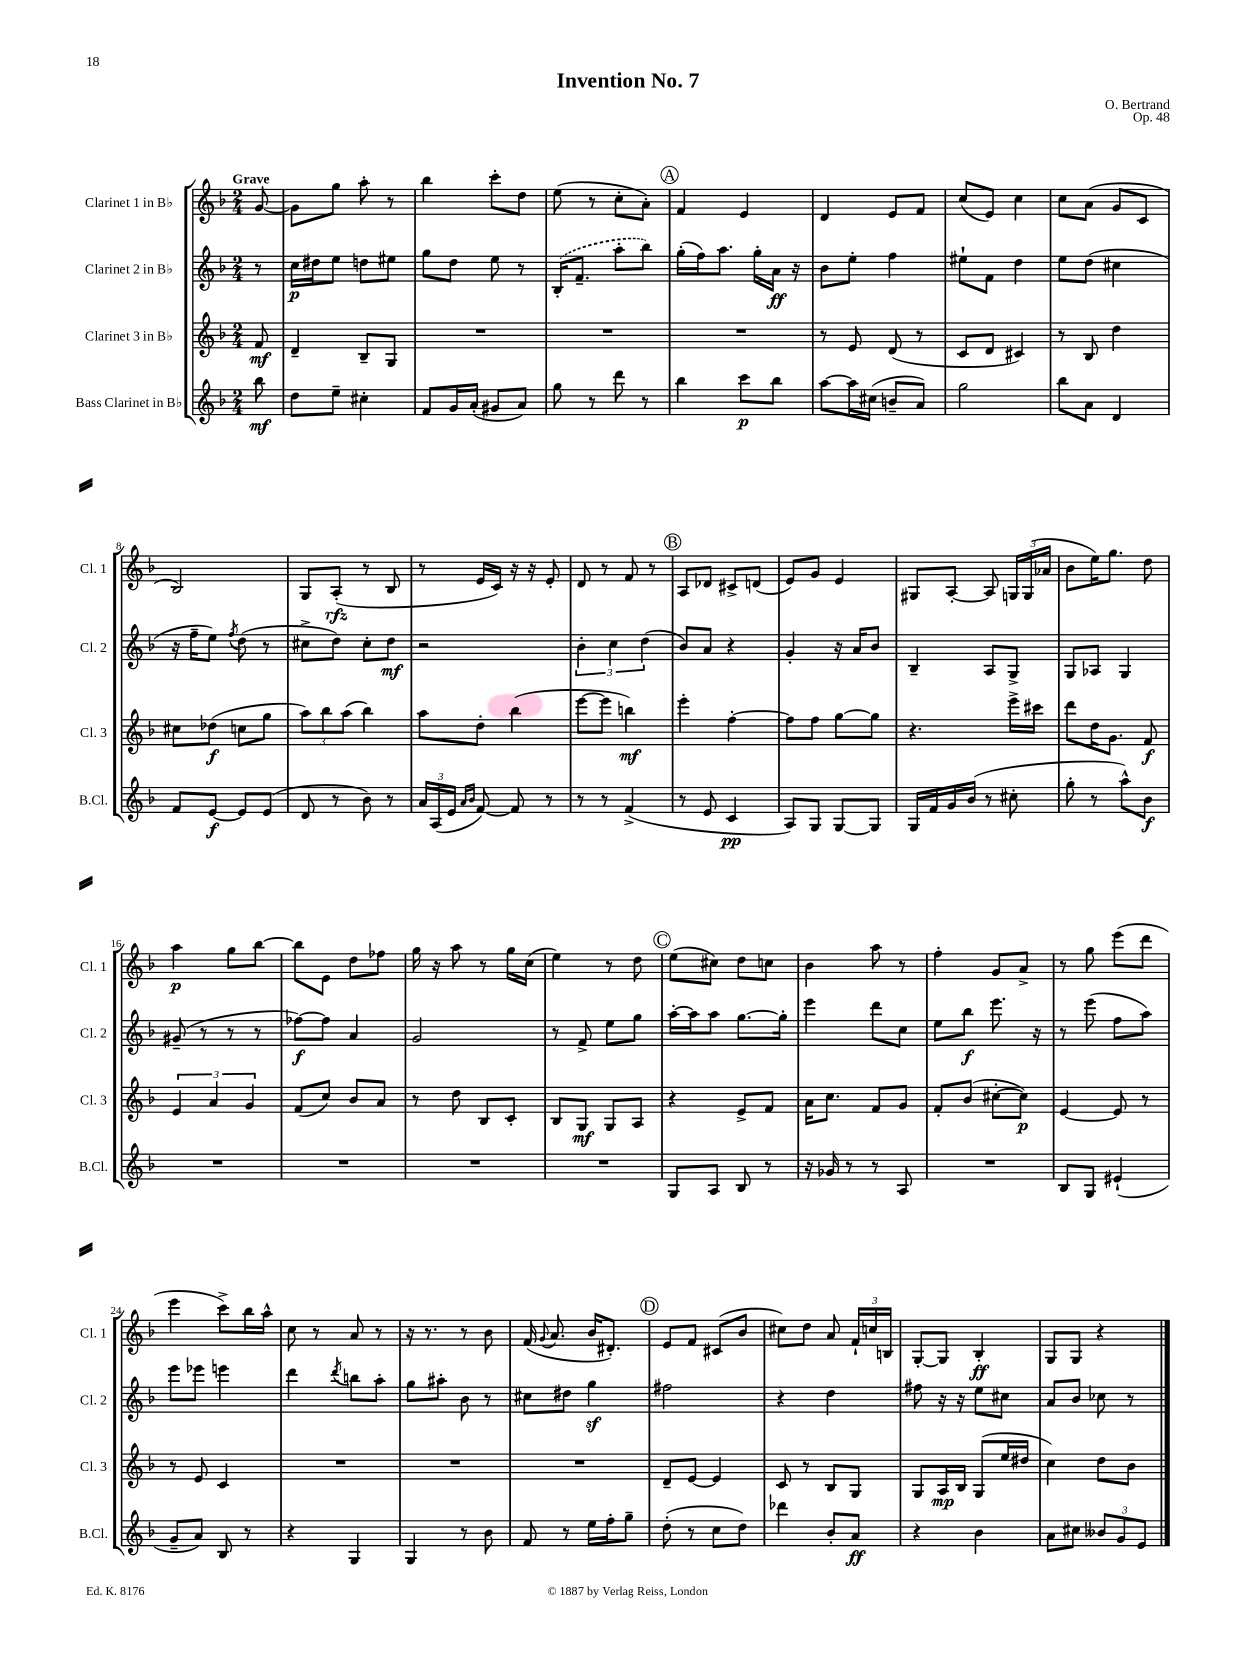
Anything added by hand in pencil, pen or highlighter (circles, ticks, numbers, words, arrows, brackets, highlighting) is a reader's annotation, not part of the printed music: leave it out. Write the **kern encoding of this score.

**kern	**dynam	**kern	**dynam	**kern	**dynam	**kern	**dynam
*part4	*part4	*part3	*part3	*part2	*part2	*part1	*part1
*staff4	*staff4	*staff3	*staff3	*staff2	*staff2	*staff1	*staff1
*I"Bass Clarinet in B♭	*	*I"Clarinet 3 in B♭	*	*I"Clarinet 2 in B♭	*	*I"Clarinet 1 in B♭	*
*I'B.Cl.	*	*I'Cl. 3	*	*I'Cl. 2	*	*I'Cl. 1	*
*clefG2	*	*clefG2	*	*clefG2	*	*clefG2	*
*k[b-]	*	*k[b-]	*	*k[b-]	*	*k[b-]	*
*M2/4	*	*M2/4	*	*M2/4	*	*M2/4	*
=	=	=	=	=	=	=	=
!	!	!	!	!	!	!LO:TX:a:B:t=Grave	!
8bb-\	mf	8f/	mf	8r	.	[8g/	.
=1	=1	=1	=1	=1	=1	=1	=1
8dd\L	.	4d~/	.	16cc\LL	p	8g\L]	.
.	.	.	.	16dd#X\J	.	.	.
8ee~\J	.	.	.	8ee\J	.	8gg\J	.
4cc#X'\	.	8B-~/L	.	8ddn\L	.	8aa'\	.
.	.	8G/J	.	8ee#X\J	.	8r	.
=2	=2	=2	=2	=2	=2	=2	=2
8f/L	.	2r	.	8gg\L	.	4bb-\	.
16g/L	.	.	.	8dd\J	.	.	.
(16a'/JJ	.	.	.	.	.	.	.
8g#X/L	.	.	.	8ee\	.	8ccc'\L	.
8a/J)	.	.	.	8r	.	8dd\J	.
=3	=3	=3	=3	=3	=3	=3	=3
8gg\	.	2r	.	(16B-'/KL	.	(8ee\	.
.	.	.	.	8.f~/J	.	.	.
8r	.	.	.	.	.	8r	.
8ddd\	.	.	.	8aa'\L	.	8cc'\L	.
8r	.	.	.	8bb-\J)	.	8a'\J)	.
!!LO:REH:place=s1:t=A
=4	=4	=4	=4	=4	=4	=4	=4
4bb-\	.	2r	.	(16gg'\LL	.	4f/	.
.	.	.	.	16ff\J)	.	.	.
.	.	.	.	8.aa\J	.	.	.
8ccc\L	p	.	.	.	.	4e/	.
.	.	.	.	16gg'\LL	.	.	.
8bb-\J	.	.	.	16a\JJ	ff	.	.
.	.	.	.	16r	.	.	.
=5	=5	=5	=5	=5	=5	=5	=5
[8aa\L	.	8r	.	8b-\L	.	4d/	.
16aa\L]	.	8e/	.	8ee'\J	.	.	.
(16cc#X\JJ	.	.	.	.	.	.	.
8bn~/L	.	(8d/	.	4ff\	.	8e/L	.
8a/J)	.	8r	.	.	.	8f/J	.
=6	=6	=6	=6	=6	=6	=6	=6
2gg\	.	8c/L	.	8ee#X`\L	.	(8cc/L	.
.	.	8d/J	.	8f\J	.	8e/J)	.
.	.	4c#X/)	.	4dd\	.	4cc\	.
=7	=7	=7	=7	=7	=7	=7	=7
8bb-\L	.	8r	.	8ee\L	.	8cc\L	.
8a\J	.	8B-/	.	(8dd\J	.	(8a\J	.
4d/	.	4dd\	.	4cc#X\	.	8g/L	.
.	.	.	.	.	.	8c/J	.
!!LO:LB:g=z
=8	=8	=8	=8	=8	=8	=8	=8
8f/L	.	8cc#X\L	.	16r	.	2B-/)	.
.	.	.	.	16ff~\KL	.	.	.
[8e/J	f	(8dd-X\J	f	8ee\J)	.	.	.
.	.	.	.	8qff/	.	.	.
8e/L]	.	8ccn\L	.	(8dd\	.	.	.
(8e/J	.	8gg\J	.	8r	.	.	.
=9	=9	=9	=9	=9	=9	=9	=9
8d/	.	12aa\L)	.	8cc#X^\L	.	8G/L	.
.	.	12bb-\	.	.	.	.	.
8r	.	.	.	8dd\J)	.	(8A'/J	rfz
.	.	(12aa\J	.	.	.	.	.
8b-\)	.	4bb-\)	.	8cc#'\L	.	8r	.
8r	.	.	.	8dd\J	mf	8B-/	.
=10	=10	=10	=10	=10	=10	=10	=10
24a/LL	.	8aa\L	.	2r	.	8r	.
(24A/	.	.	.	.	.	.	.
24e/JJ	.	.	.	.	.	.	.
16qqa/LL	.	.	.	.	.	.	.
16qqb-/JJ	.	.	.	.	.	.	.
[8f/)	.	8dd'\J	.	.	.	16e/LL	.
.	.	.	.	.	.	16c/JJ)	.
8f/]	.	(4bb-\	.	.	.	16r	.
.	.	.	.	.	.	16r	.
8r	.	.	.	.	.	8e'/	.
=11	=11	=11	=11	=11	=11	=11	=11
8r	.	[8eee\L	.	6b-'\	.	8d/	.
8r	.	8eee\J]	.	.	.	8r	.
.	.	.	.	6cc\	.	.	.
(4f^/	.	4bbn\)	mf	.	.	8f/	.
.	.	.	.	(6dd\	.	.	.
.	.	.	.	.	.	8r	.
!!LO:REH:place=s1:t=B
=12	=12	=12	=12	=12	=12	=12	=12
8r	.	4eee'\	.	8b-/L)	.	8A/L	.
8e/	.	.	.	8a/J	.	8d-X/J	.
4c/	pp	[4ff'\	.	4r	.	8c#X^/L	.
.	.	.	.	.	.	(8dn/J	.
=13	=13	=13	=13	=13	=13	=13	=13
8A/L)	.	8ff\L]	.	4g'/	.	8e/L)	.
8G/J	.	8ff\J	.	.	.	8g/J	.
[8G/L	.	[8gg\L	.	16r	.	4e/	.
.	.	.	.	16a/KL	.	.	.
8G/J]	.	8gg\J]	.	8b-/J	.	.	.
=14	=14	=14	=14	=14	=14	=14	=14
16G/LL	.	4.r	.	4B-~/	.	8G#X/L	.
16f/	.	.	.	.	.	.	.
16g/	.	.	.	.	.	[8A'/J	.
(16b-/JJ	.	.	.	.	.	.	.
8r	.	.	.	8A/L	.	8A/]	.
8cc#X'\	.	16eee^\LL	.	8G^/J	.	24Gn/LL	.
.	.	.	.	.	.	(24G/	.
.	.	16ccc#X\JJ	.	.	.	.	.
.	.	.	.	.	.	24a-X/JJ	.
=15	=15	=15	=15	=15	=15	=15	=15
8gg'\	.	8ddd\L	.	8G/L	.	8b-\L	.
8r	.	16dd\K	.	8A-X/J	.	16ee\K)	.
.	.	8.g\J	.	.	.	8.gg\J	.
8aa^^\L)	.	.	.	4G/	.	.	.
8b-\J	f	8f/	f	.	.	8dd\	.
!!LO:LB:g=z
=16	=16	=16	=16	=16	=16	=16	=16
2r	.	6e/	.	(8g#X~/	.	4aa\	p
.	.	.	.	8r	.	.	.
.	.	6a/	.	.	.	.	.
.	.	.	.	8r	.	8gg\L	.
.	.	6g/	.	.	.	.	.
.	.	.	.	8r	.	[8bb-\J	.
=17	=17	=17	=17	=17	=17	=17	=17
2r	.	(8f/L	.	[8ff-X\L)	f	8bb-\L]	.
.	.	8cc/J)	.	8ff-\J]	.	8e\J	.
.	.	8b-/L	.	4a/	.	8dd\L	.
.	.	8a/J	.	.	.	8ff-X\J	.
=18	=18	=18	=18	=18	=18	=18	=18
2r	.	8r	.	2g/	.	16gg\	.
.	.	.	.	.	.	16r	.
.	.	8dd\	.	.	.	8aa\	.
.	.	8B-/L	.	.	.	8r	.
.	.	8c'/J	.	.	.	16gg\LL	.
.	.	.	.	.	.	(16cc\JJ	.
=19	=19	=19	=19	=19	=19	=19	=19
2r	.	8B-/L	.	8r	.	4ee\)	.
.	.	8G/J	mf	8f^/	.	.	.
.	.	8G/L	.	8ee\L	.	8r	.
.	.	8A/J	.	8gg\J	.	8dd\	.
!!LO:REH:place=s1:t=C
=20	=20	=20	=20	=20	=20	=20	=20
8G/L	.	4r	.	[16aa'\LL	.	(8ee\L	.
.	.	.	.	16aa\J]	.	.	.
8A/J	.	.	.	8aa\J	.	8cc#X\J)	.
8B-/	.	8e^/L	.	[8.gg\L	.	8dd\L	.
8r	.	8f/J	.	.	.	8ccn\J	.
.	.	.	.	16gg'\Jk]	.	.	.
=21	=21	=21	=21	=21	=21	=21	=21
16r	.	16a\KL	.	4eee\	.	4b-\	.
16g-X/	.	8.cc\J	.	.	.	.	.
8r	.	.	.	.	.	.	.
8r	.	8f/L	.	8ddd\L	.	8aa\	.
8A/	.	8g/J	.	8cc\J	.	8r	.
=22	=22	=22	=22	=22	=22	=22	=22
2r	.	8f'/L	.	8ee\L	.	4ff'\	.
.	.	(8b-/J	.	8bb-\J	f	.	.
.	.	[8cc#X'\L	.	8.eee\	.	8g/L	.
.	.	8cc#\J])	p	.	.	8a^/J	.
.	.	.	.	16r	.	.	.
=23	=23	=23	=23	=23	=23	=23	=23
8B-/L	.	[4e/	.	8r	.	8r	.
8G/J	.	.	.	(8eee\	.	8gg\	.
(4e#X`/	.	8e/]	.	8ff\L	.	(8eee\L	.
.	.	8r	.	8aa\J)	.	8ddd\J	.
!!LO:LB:g=z
=24	=24	=24	=24	=24	=24	=24	=24
8g~/L	.	8r	.	8eee\L	.	4eee\	.
8a/J)	.	8e/	.	8eee-X\J	.	.	.
8B-/	.	4c/	.	4eeen\	.	8ccc^\L)	.
8r	.	.	.	.	.	16bb-\L	.
.	.	.	.	.	.	16aa^^\JJ	.
=25	=25	=25	=25	=25	=25	=25	=25
4r	.	2r	.	4ddd\	.	8cc\	.
.	.	.	.	.	.	8r	.
.	.	.	.	8qddd/	.	.	.
4G/	.	.	.	8bbn\L	.	8a/	.
.	.	.	.	8aa'\J	.	8r	.
=26	=26	=26	=26	=26	=26	=26	=26
4G/	.	2r	.	8gg\L	.	16r	.
.	.	.	.	.	.	8.r	.
.	.	.	.	8aa#X'\J	.	.	.
8r	.	.	.	8b-\	.	8r	.
8b-\	.	.	.	8r	.	8b-\	.
=27	=27	=27	=27	=27	=27	=27	=27
8f/	.	2r	.	8cc#X\L	.	(16f/	.
.	.	.	.	.	.	8qqg/	.
.	.	.	.	.	.	8.a/	.
8r	.	.	.	8dd#X\J	.	.	.
16ee\LL	.	.	.	4ggz\	.	16b-/KL	.
16ff'\J	.	.	.	.	.	8.d#X'/J)	.
8gg~\J	.	.	.	.	.	.	.
!!LO:REH:place=s1:t=D
=28	=28	=28	=28	=28	=28	=28	=28
(8dd'\	.	8d~/L	.	2ff#X\	.	8e/L	.
8r	.	[8e/J	.	.	.	8f/J	.
8cc\L	.	4e/]	.	.	.	(8c#X/L	.
8dd\J)	.	.	.	.	.	8b-/J	.
=29	=29	=29	=29	=29	=29	=29	=29
4ddd-X\	.	8c/	.	4r	.	8cc#X\L)	.
.	.	8r	.	.	.	8dd\J	.
8b-'/L	.	8B-/L	.	4dd\	.	8a/	.
8a/J	ff	8G/J	.	.	.	24f`/LL	.
.	.	.	.	.	.	24ccn/	.
.	.	.	.	.	.	24Bn/JJ	.
=30	=30	=30	=30	=30	=30	=30	=30
4r	.	8G/L	.	8ff#X\	.	[8G'/L	.
.	.	16A/L	mp	16r	.	8G/J]	.
.	.	16B-/JJ	.	16r	.	.	.
4b-\	.	(8G/L	.	8ee\L	.	4B-'/	ff
.	.	16ee/L	.	8cc#X\J	.	.	.
.	.	16dd#X/JJ	.	.	.	.	.
=31	=31	=31	=31	=31	=31	=31	=31
8a\L	.	4cc\)	.	8a/L	.	8G/L	.
8cc#X\J	.	.	.	8b-/J	.	8G/J	.
12b--X/L	.	8dd\L	.	8cc-X\	.	4r	.
12g/	.	.	.	.	.	.	.
.	.	8b-\J	.	8r	.	.	.
12e/J	.	.	.	.	.	.	.
==	==	==	==	==	==	==	==
*-	*-	*-	*-	*-	*-	*-	*-
